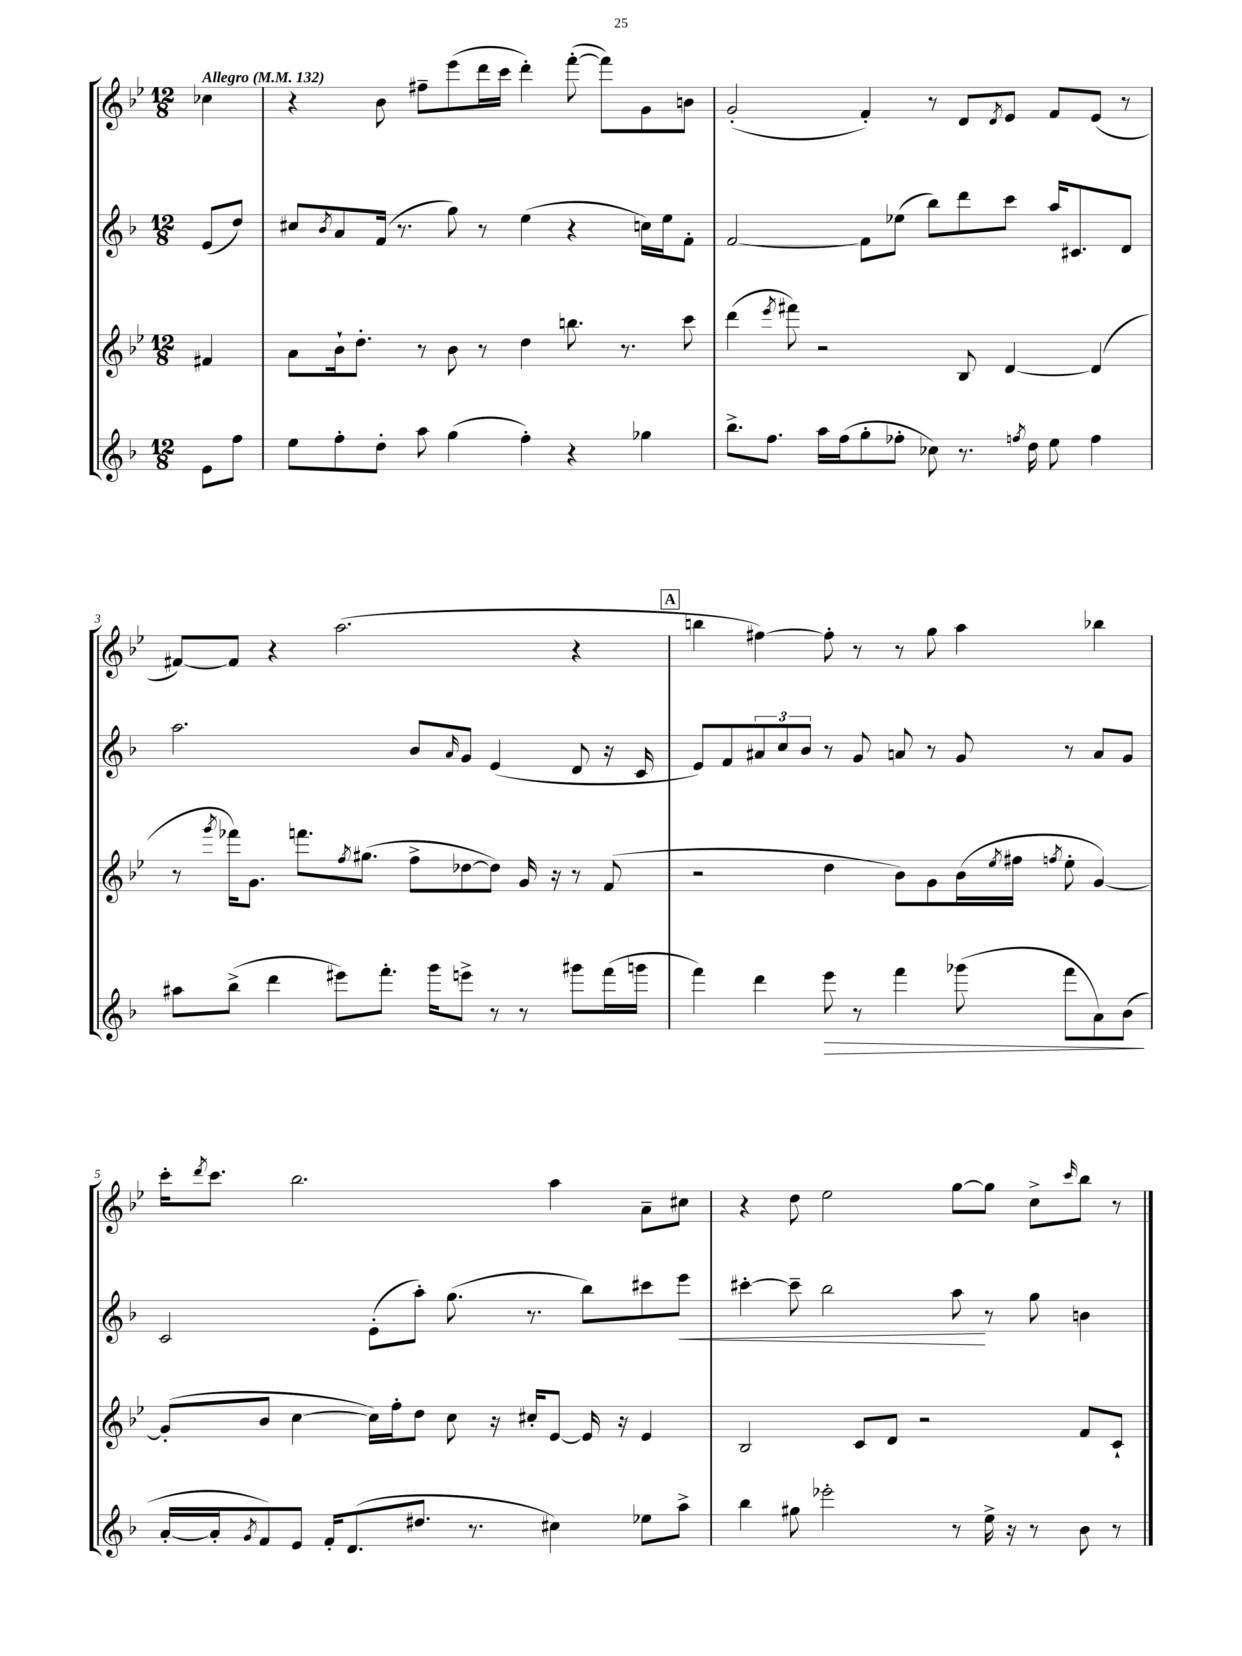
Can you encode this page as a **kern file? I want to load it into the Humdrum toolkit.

**kern	**kern	**kern	**kern
*staff4	*staff3	*staff2	*staff1
*clefG2	*clefG2	*clefG2	*clefG2
*k[b-]	*k[b-e-]	*k[b-]	*k[b-e-]
*M12/8	*M12/8	*M12/8	*M12/8
*MM132	*MM132	*MM132	*MM132
8e	4f#	(8e	4cc-
8ff	.	8dd)	.
=	=	=	=
8ee	8a	8cc#	4r
.	.	8qb-	.
8ff'	16b-`	8a	.
.	8.dd'	.	.
8dd'	.	(16f	8b-
.	.	8.r	.
8aa	8r	.	8ff#~
(4gg	8b-	8gg)	(8eee-
.	8r	8r	16ddd
.	.	.	16ccc
4ff')	4dd	(4ee	4ddd')
4r	8.bb	4r	([8fff'
.	.	.	8fff])
.	8.r	.	.
4gg-	.	16cc)	8g
.	.	16ee	.
.	8ccc	8f'	8b
=	=	=	=
8.bb-^	(4ddd	[2f	(2g'
8.ff	.	.	.
.	8qeee-	.	.
.	8fff#)	.	.
16aa	2r	.	.
(16ff	.	.	.
8gg'	.	8f]	4f')
8ff-'	.	(8ee-	.
8cc-)	.	8bb-)	8r
8.r	8B-	8ddd	8d
.	.	.	8qd
.	[4d	8ccc	8e-
8qff	.	.	.
16dd	.	.	.
8ee	.	16aa	8f
.	.	8.c#	.
4ff	(4d]	.	(8e-
.	.	8d	8r
=	=	=	=
8aa#	8r	2.aa	[8f#)
.	8qggg	.	.
(8bb-^	16fff-)	.	8f#]
.	8.g	.	.
4ddd	.	.	4r
.	8.fff	.	.
8eee#)	.	.	(2.aa
.	8qff	.	.
.	(8.gg#	.	.
8.fff'	.	.	.
.	8ff^	8b-	.
16ggg	.	.	.
.	.	16qqa	.
8eee^	[8dd-	8g	.
8r	8dd-])	(4e	.
8r	16g	.	.
.	16r	.	.
8ggg#	8r	8d	4r
(16fff	(8f	16r	.
16ggg	.	16c	.
=	=	=	=
4fff)	2r	8e)	4bb
.	.	8f	.
4ddd	.	12a#	[4ff#)
.	.	12cc	.
.	.	12b-	.
8eee	4dd	8r	8ff#']
8r	.	8g	8r
4fff	8b-)	8a	8r
.	8g	8r	8gg
(8ggg-	(16b-	8g	4aa
.	8qee-	.	.
.	16ff#	.	.
.	8qff	.	.
8fff	8ee-'	8r	.
8a)	[4g)	8a	4bb-
(8b-	.	8g	.
=	=	=	=
[16a'	(8g']	2c	16ccc'
.	.	.	8qddd
16a']	.	.	8.ccc
8qg	.	.	.
8f)	8b-	.	.
8e	[4cc	.	2.bb-
16f'	.	.	.
(8.d	.	.	.
.	16cc])	(8e'	.
.	16ff'	.	.
8.dd#	8dd	8aa')	.
.	8cc	(8.gg	.
8.r	.	.	.
.	16r	.	.
.	16cc#'	8.r	.
4cc#)	[8e-	.	4aa
.	16e-]	8bb-)	.
.	16r	.	.
8ee-	4e-	8ccc#	8a~
8aa^	.	8eee	8cc#
=	=	=	=
4bb-	2B-	[4ccc#'	4r
8gg#	.	8ccc#~]	8dd
2eee-'	.	2bb-	2ee-
.	8c	.	.
.	8d	.	.
.	2r	.	.
8r	.	8aa	[8gg
16ee^	.	8r	8gg]
16r	.	.	.
8r	.	8gg	8cc^
.	.	.	16qqccc
8b-	8f	4b	8bb-
8r	8c`	.	8r
==	==	==	==
*-	*-	*-	*-
